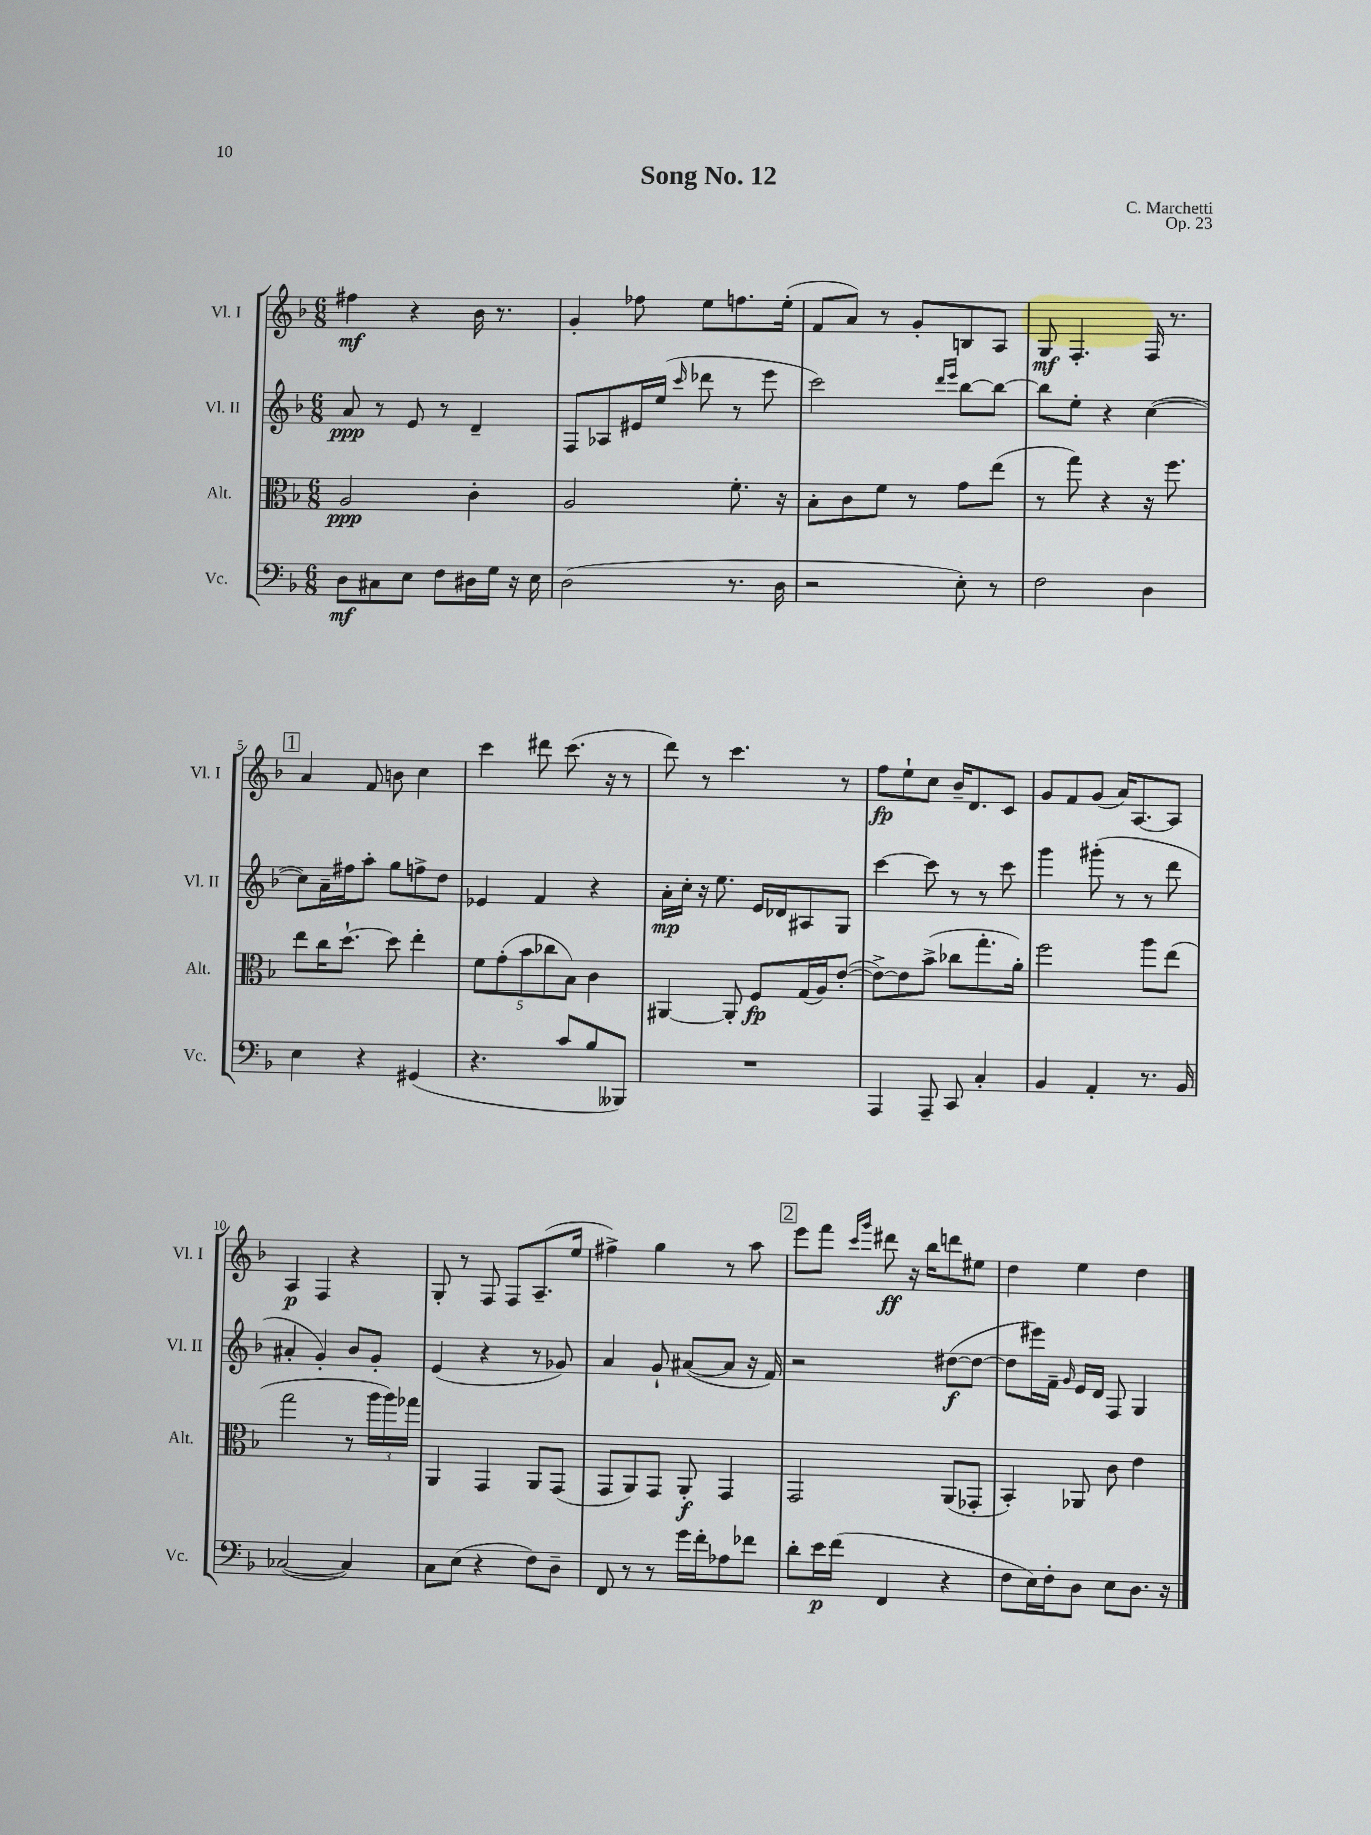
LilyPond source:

\header { title = "Song No. 12" composer = "C. Marchetti" opus = "Op. 23" }
<<
\new StaffGroup <<
\new Staff = "s0" \with { instrumentName = "Vl. I" shortInstrumentName = "Vl. I" } {
    \clef treble \key f \major \numericTimeSignature \time 6/8
    \autoBeamOff fis''4\mf r4 bes'16 r8. |
    g'4-. fes''8 e''8[ f''8. e''16]-.( |
    f'8[ a'8]) r8 g'8[-. b8 a8] |
    g8\mf f4.-. f16 r8. |
    \mark \markup { \box "1" } a'4 f'8 b'8 c''4 |
    c'''4 dis'''8 c'''8.( r16 r8 |
    d'''8) r8 c'''4. r8 |
    f''8[\fp e''8-! c''8] bes'16[-- d'8. c'8] |
    g'8[ f'8 g'8]( a'16[) a8.~ a8] |
    a4\p f4 r4 |
    g8-. r8 f8 f8[ a8.--( e''16] |
    fis''4->) g''4 r8 a''8 |
    \mark \markup { \box "2" } e'''8[ f'''8] \grace { c'''16[ g'''16] } dis'''8\ff r16 bes''16[ d'''8 eis''8] |
    d''4 e''4 d''4 \bar "|." |
}
\new Staff = "s1" \with { instrumentName = "Vl. II" shortInstrumentName = "Vl. II" } {
    \clef treble \key f \major \numericTimeSignature \time 6/8
    \autoBeamOff a'8\ppp r8 e'8 r8 d'4-- |
    f8[ aes8 eis'16 e''16]( \grace { c'''16 } des'''8 r8 e'''8 |
    c'''2) \grace { d'''16[ e'''16] } bes''8[~ bes''8]~ |
    bes''8[ e''8]-. r4 c''4~( |
    \mark \markup { \box "1" } c''8[) a'16-- fis''16 a''8]-. g''8[ f''8-> d''8] |
    ees'4 f'4 r4 |
    a'16[-.\mp c''16]-. r16 e''8. e'16[ des'16 ais8 g8] |
    c'''4~ c'''8 r8 r8 c'''8 |
    g'''4 gis'''8-.( r8 r8 d'''8 |
    ais'4-. g'4-.) bes'8[ g'8]-. |
    e'4( r4 r8 ges'8) |
    a'4 g'8-! ais'8[~( ais'8] r16 f'16) |
    \mark \markup { \box "2" } r2 dis''8[~\f( dis''8]~ |
    dis''8[ eis'''16) f'16]-- \grace { g'16 } e'16[ d'16] f8 g4 \bar "|." |
}
\new Staff = "s2" \with { instrumentName = "Alt." shortInstrumentName = "Alt." } {
    \clef alto \key f \major \numericTimeSignature \time 6/8
    \autoBeamOff a2\ppp c'4-. |
    a2 f'8.-. r16 |
    bes8[-. c'8 f'8] r8 g'8[ e''8]( |
    r8 g''8) r4 r16 f''8. |
    \mark \markup { \box "1" } e''8[ c''16 d''8.]~-! d''8 e''4-. |
    \tuplet 5/4 { f'8[ g'8-.( bes'8 ces''8 bes8]) } c'4 |
    ais,4~ ais,8-. f8[\fp g16( a16) e'8]~-.( |
    e'8[~->) e'8 bes'8]->( ces''8[ g''8.-. a'16]-.) |
    f''2 a''8[ e''8]( |
    g''2 r8 \tuplet 3/2 { a''16[ a''16) ges''16] } |
    a,4 g,4 a,8[ g,8]( |
    g,8[ a,8) g,8] a,8-.\f g,4 |
    \mark \markup { \box "2" } g,2 a,8[( ges,8]-. |
    bes,4-.) aes,8 c'8 e'4 \bar "|." |
}
\new Staff = "s3" \with { instrumentName = "Vc." shortInstrumentName = "Vc." } {
    \clef bass \key f \major \numericTimeSignature \time 6/8
    \autoBeamOff d8[\mf cis8 e8] f8[ dis16 g16] r16 e16 |
    d2( r8. d16 |
    r2 e8-.) r8 |
    f2 d4 |
    \mark \markup { \box "1" } e4 r4 gis,4( |
    r4. c'8[ bes8 beses,,8]) |
    R2. |
    a,,4 a,,8-- c,8 c4-. |
    bes,4 a,4-. r8. bes,16 |
    ces2~( ces4) |
    c8[ e8]( r4 f8[) d8]-- |
    f,8 r8 r8 g'16[ f'16-. aes8 fes'8] |
    \mark \markup { \box "2" } d'8[-. e'16\p f'16]( f,4 r4 |
    f8[ e16) f16-. d8] e8[ d8.] r16 \bar "|." |
}
>>
>>
